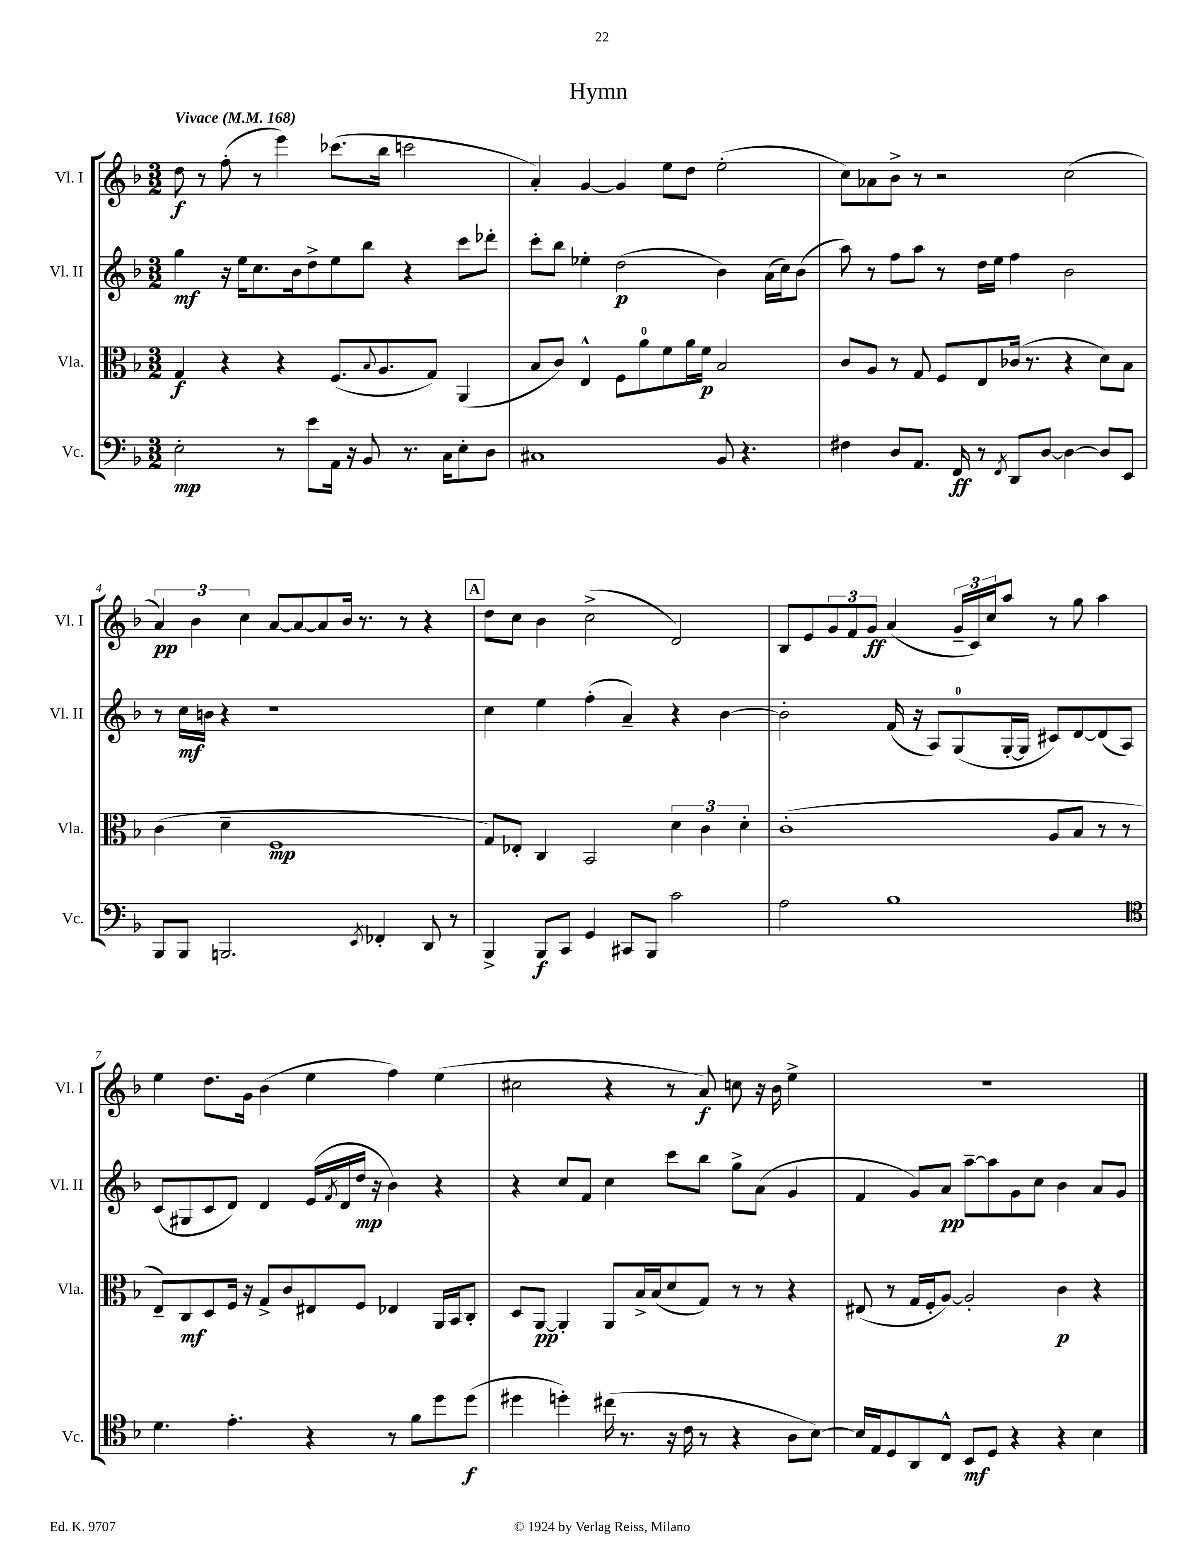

**kern	**kern	**kern	**kern
*staff4	*staff3	*staff2	*staff1
*clefF4	*clefC3	*clefG2	*clefG2
*k[b-]	*k[b-]	*k[b-]	*k[b-]
*M3/2	*M3/2	*M3/2	*M3/2
*MM168	*MM168	*MM168	*MM168
2E'\	4G/	4gg\	8dd\
.	.	.	8r
.	4r	16r	(8ff'\
.	.	16ee\LK	.
.	.	8.cc\	8r
8r	4r	.	4eee\)
.	.	16b-\k	.
8e\L	.	8dd^\	.
16AA\Jk	(8.F/L	8ee\	(8.ccc-\L
16r	.	.	.
8BB-/	.	8bb-\J	.
.	8qqB-/	.	.
.	8.A/	.	16bb-\Jk
8.r	.	4r	2ccc\
.	8G/J)	.	.
16C\LK	.	.	.
8E'\	(4AA/	8ccc\L	.
8D\J	.	8ddd-'\J	.
=	=	=	=
1C#	8B-/L	8ccc'\L	4a'/)
.	8c/J)	8bb-\J	.
.	4E^^/	4ee-'\	[4g/
.	8F\L	(2dd\	4g/]
.	8a\	.	.
.	8f\	.	8ee\L
.	16a\L	.	8dd\J
.	16f\JJ	.	.
8BB-/	2B-/	4b-\)	(2ee'\
4.r	.	.	.
.	.	(16a\LL	.
.	.	16cc\J)	.
.	.	(8b-\J	.
=	=	=	=
4F#\	8c/L	8aa\)	8cc\L)
.	8A/J	8r	8a-\
8D/L	8r	8ff\L	8b-^\J
8.AA/J	8G/	8aa\J	8r
.	8F/L	8r	2r
16FF/	.	.	.
8r	8E/	16dd\LL	.
.	.	16ee\JJ	.
8qFF/	.	.	.
8DD/L	(16c-/Jk	4ff\	.
.	8.r	.	.
[8D/J	.	.	.
4D\_	4r	2b-\	(2cc\
8D/]L	8d\L)	.	.
8EE/J	8B-\J	.	.
=	=	=	=
8BBB-/L	(4c\	8r	6a/)
8BBB-/J	.	16cc\LL	.
.	.	.	6b-\
.	.	16b\JJ	.
2.BBB/	4d~\	4r	.
.	.	.	6cc\
.	1F	1r	[8a/L
.	.	.	8a/_
.	.	.	8a/]
.	.	.	16b-/Jk
.	.	.	8.r
8qEE/	.	.	.
4FF-'/	.	.	.
.	.	.	8r
8DD/	.	.	4r
8r	.	.	.
=	=	=	=
4BBB-^/	8G/L)	4cc\	8dd\L
.	8E-'/J	.	8cc\J
8BBB-/L	4C/	4ee\	4b-\
8CC/J	.	.	.
4GG/	2BB-/	(4ff'\	(2cc^\
8CC#/L	.	4a~/)	.
8BBB-/J	.	.	.
2c\	6d\	4r	2d/)
.	6c\	.	.
.	.	[4b-\	.
.	6d'\	.	.
=	=	=	=
2A\	(1c'	2b-'\]	8B-/L
.	.	.	8e/
.	.	.	12g/
.	.	.	12f/
.	.	.	12g/J
1B-	.	(16f/	(4a/
.	.	16r	.
.	.	8A/L)	.
.	.	(8G/	24g~/LL
.	.	.	24c/)
.	.	.	24cc/J
.	.	[16G'/L	8aa/J
.	.	16G/]JJ	.
.	8A/L	8c#/L)	8r
.	8B-/J	[8d/	8gg\
.	8r	(8d/]	4aa\
.	8r	8A/J)	.
=	=	=	=
*clefC4	*	*	*
4.d\	8E~/L)	(8c/L	4ee\
.	8C/	8G#/	.
.	8D/	8c/	8.dd\L
4.e'\	16F/Jk	8d/J)	.
.	16r	.	16g\Jk
.	8G^/L	4d/	(4b-\
.	8c/	.	.
4r	8E#/	(16e/LL	4ee\
.	.	8qf/	.
.	.	16d/	.
.	8F/J	16dd/JJ	.
.	.	16r	.
8r	4E-/	4b-\)	4ff\)
8f\L	.	.	.
8dd\	16AA/LL	4r	(4ee\
.	16BB-/J	.	.
(8dd\J	8C'/J	.	.
=	=	=	=
4dd#\	8D/L	4r	2cc#\
.	[8AA/J	.	.
4dd'\)	4AA'/]	8cc/L	.
.	.	8f/J	.
(16cc#\	8AA/L	4cc\	4r
8.r	.	.	.
.	16B-^/L	.	.
.	(16B-/J	.	.
16r	8d/	8ccc\L	8r
16c\	.	.	.
8r	8G/J)	8bb-\J	8a/)
4r	8r	8gg^\L	8cc\
.	8r	(8a\J	16r
.	.	.	16b-\
8A\L	4r	4g/	4ee^\
[8B-\J)	.	.	.
=	=	=	=
16B-/]LL	(8E#/	4f/	1.r
16E/J	.	.	.
8D/	8r	.	.
8AA/	16G/LL	8g/L)	.
.	16F'/J	.	.
8C^^/J	[8A/J)	8a/J	.
8BB-/L	2A'/]	[8aa~\L	.
8D/J	.	8aa\]	.
4r	.	8g\	.
.	.	8cc\J	.
4r	4c\	4b-\	.
4B-\	4r	8a/L	.
.	.	8g/J	.
==	==	==	==
*-	*-	*-	*-
